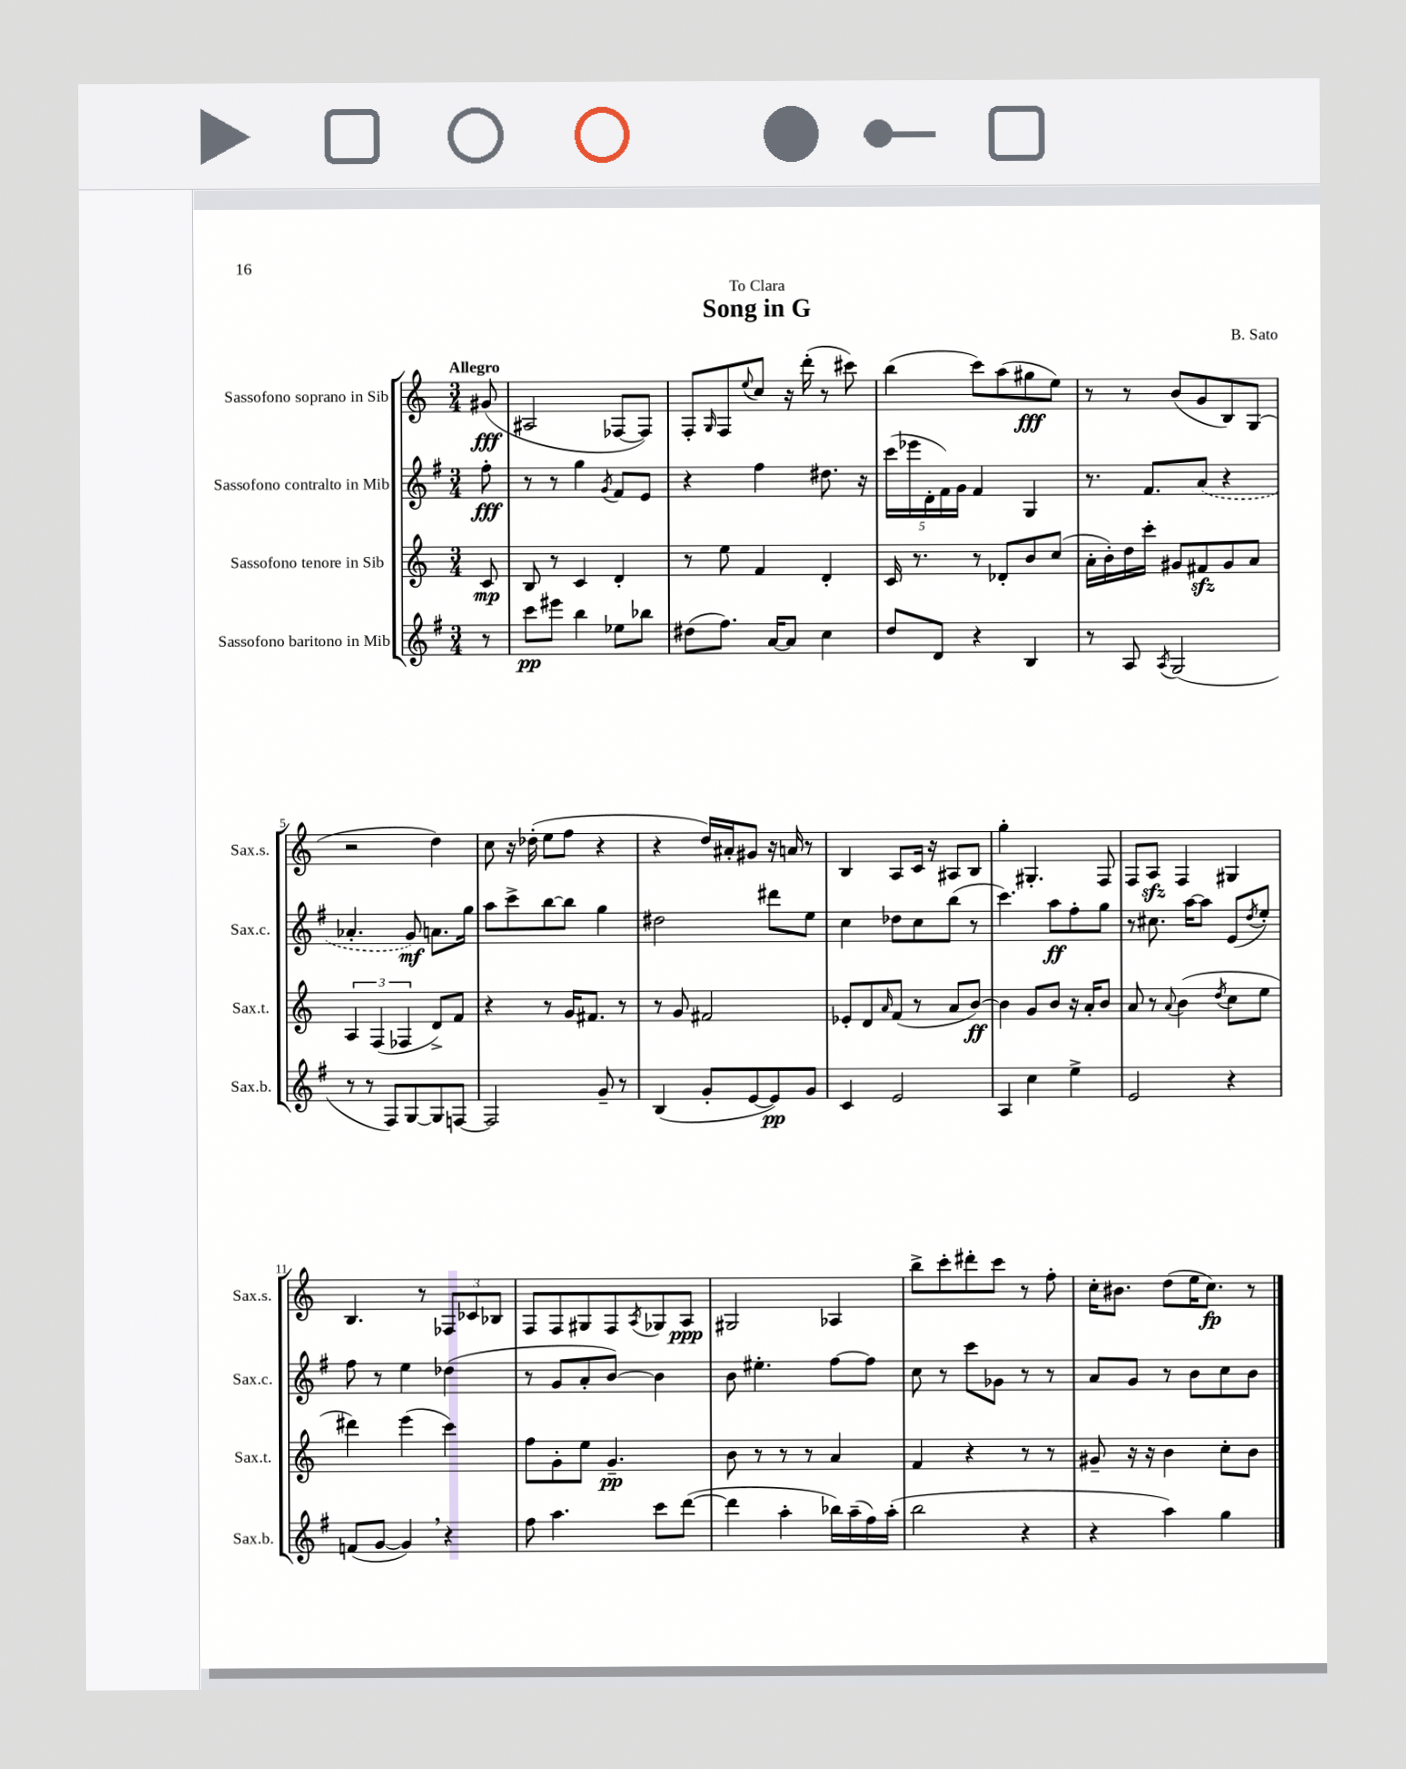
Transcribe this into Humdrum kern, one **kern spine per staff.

**kern	**kern	**kern	**kern
*staff4	*staff3	*staff2	*staff1
*clefG2	*clefG2	*clefG2	*clefG2
*k[f#]	*k[]	*k[f#]	*k[]
*M3/4	*M3/4	*M3/4	*M3/4
8r	8c	8ff#'	(8g#
=	=	=	=
8ccc	8B	8r	2A#
8eee#	8r	8r	.
4bb	4c	4gg	.
.	.	8qg	.
8ee-	4d'	8f#	[8F-
8bb-	.	8e	8F-])
=	=	=	=
(8dd#	8r	4r	8F'
.	.	.	16qqG
8.ff#)	8ee	.	8F
.	.	.	8qqee
.	4f	4ff#	8cc
[16a	.	.	.
8a]	.	.	16r
.	.	.	(16ddd'
4cc	4d'	8.dd#	8r
.	.	.	8ccc#)
.	.	16r	.
=	=	=	=
8dd	16c	(20ccc	(4bb
.	.	20eee-	.
.	8.r	.	.
.	.	20d'	.
8d	.	.	.
.	.	20f#)	.
.	.	20g	.
4r	8r	4f#	8ccc)
.	8d-'	.	(8aa
4B	8b	4G	8gg#
.	(8cc	.	8ee)
=	=	=	=
8r	16a'	8.r	8r
.	16b')	.	.
8A	16dd	.	8r
.	16ccc'	8.f#	.
8qA	.	.	.
(2G	8g#	.	(8b
.	8f#	(8a	8g
.	8g#	4r	8B)
.	8a	.	(8G
=	=	=	=
8r	6A	4.a-'	2r
8r	.	.	.
.	(6F	.	.
8F#)	.	.	.
.	6F-	.	.
[8G	.	8g)	.
8G]	8d^)	8.a	4dd)
[8F	8f	.	.
.	.	16gg	.
=	=	=	=
2F]	4r	8aa	8cc
.	.	8ccc^	16r
.	.	.	(16dd-'
.	8r	[8bb	8ee
.	16g	8bb]	8ff
.	8.f#	.	.
8g~	.	4gg	4r
8r	8r	.	.
=	=	=	=
(4B	8r	2dd#	4r
.	8g	.	.
8g'	2f#	.	16dd)
.	.	.	16a#'
[8e	.	.	8g#
8e])	.	8ddd#	16r
.	.	.	16a
8g	.	8ee	8r
=	=	=	=
4c	8e-'	4cc	4B
.	8d	.	.
.	16qqa	.	.
2e	(8f	8dd-	8A
.	8r	8cc	16c
.	.	.	16r
.	8a	(8bb	8A#
.	[8b)	8r	8B
=	=	=	=
4A	4b]	4.ccc)	4gg'
4cc	8g	.	4.G#'
.	8b	8aa	.
4ee^	16r	8ff#'	.
.	16a'	.	.
.	8b	8gg	8F
=	=	=	=
2e	8a	8r	8F
.	8r	8.cc#	8A
.	8qqa	.	.
.	(4b	.	4F
.	.	[16aa	.
.	.	8aa]	.
.	8qdd	.	.
4r	8cc	(8e	4G#
.	.	8qdd	.
.	8ee	8ee')	.
=	=	=	=
(8f	4ddd#)	8ff#	4.B
[8g	.	8r	.
4g])	(4eee	4ee	.
.	.	.	8r
4r	4ccc)	(4dd-	12F-
.	.	.	12c-
.	.	.	12B-
=	=	=	=
8ff#	8ff	8r	8F
4.aa	8g'	8g	8F
.	8ee	8a'	8G#
.	4.g~	[8b)	8F
.	.	.	8qA
8ccc	.	4b]	8G-
([8ddd	.	.	8A
=	=	=	=
4ddd]	8b	8b	2G#
.	8r	4.ee#'	.
4aa'	8r	.	.
.	8r	.	.
16bb-)	4a	[8ff#	4A-
(16aa~	.	.	.
16ff#)	.	8ff#]	.
(16aa'	.	.	.
=	=	=	=
2bb	4f	8cc	8bb^
.	.	8r	8ccc'
.	4r	8ccc	8ddd#'
.	.	8g-	8ccc
4r	8r	8r	8r
.	8r	8r	8ff'
=	=	=	=
4r	8g#~	8a	16cc'
.	.	.	8.b#
.	16r	8g	.
.	16r	.	.
4aa)	4b	8r	(8dd
.	.	8b	16ee
.	.	.	8.cc)
4gg	8cc'	8cc	.
.	8b	8b	8r
==	==	==	==
*-	*-	*-	*-
